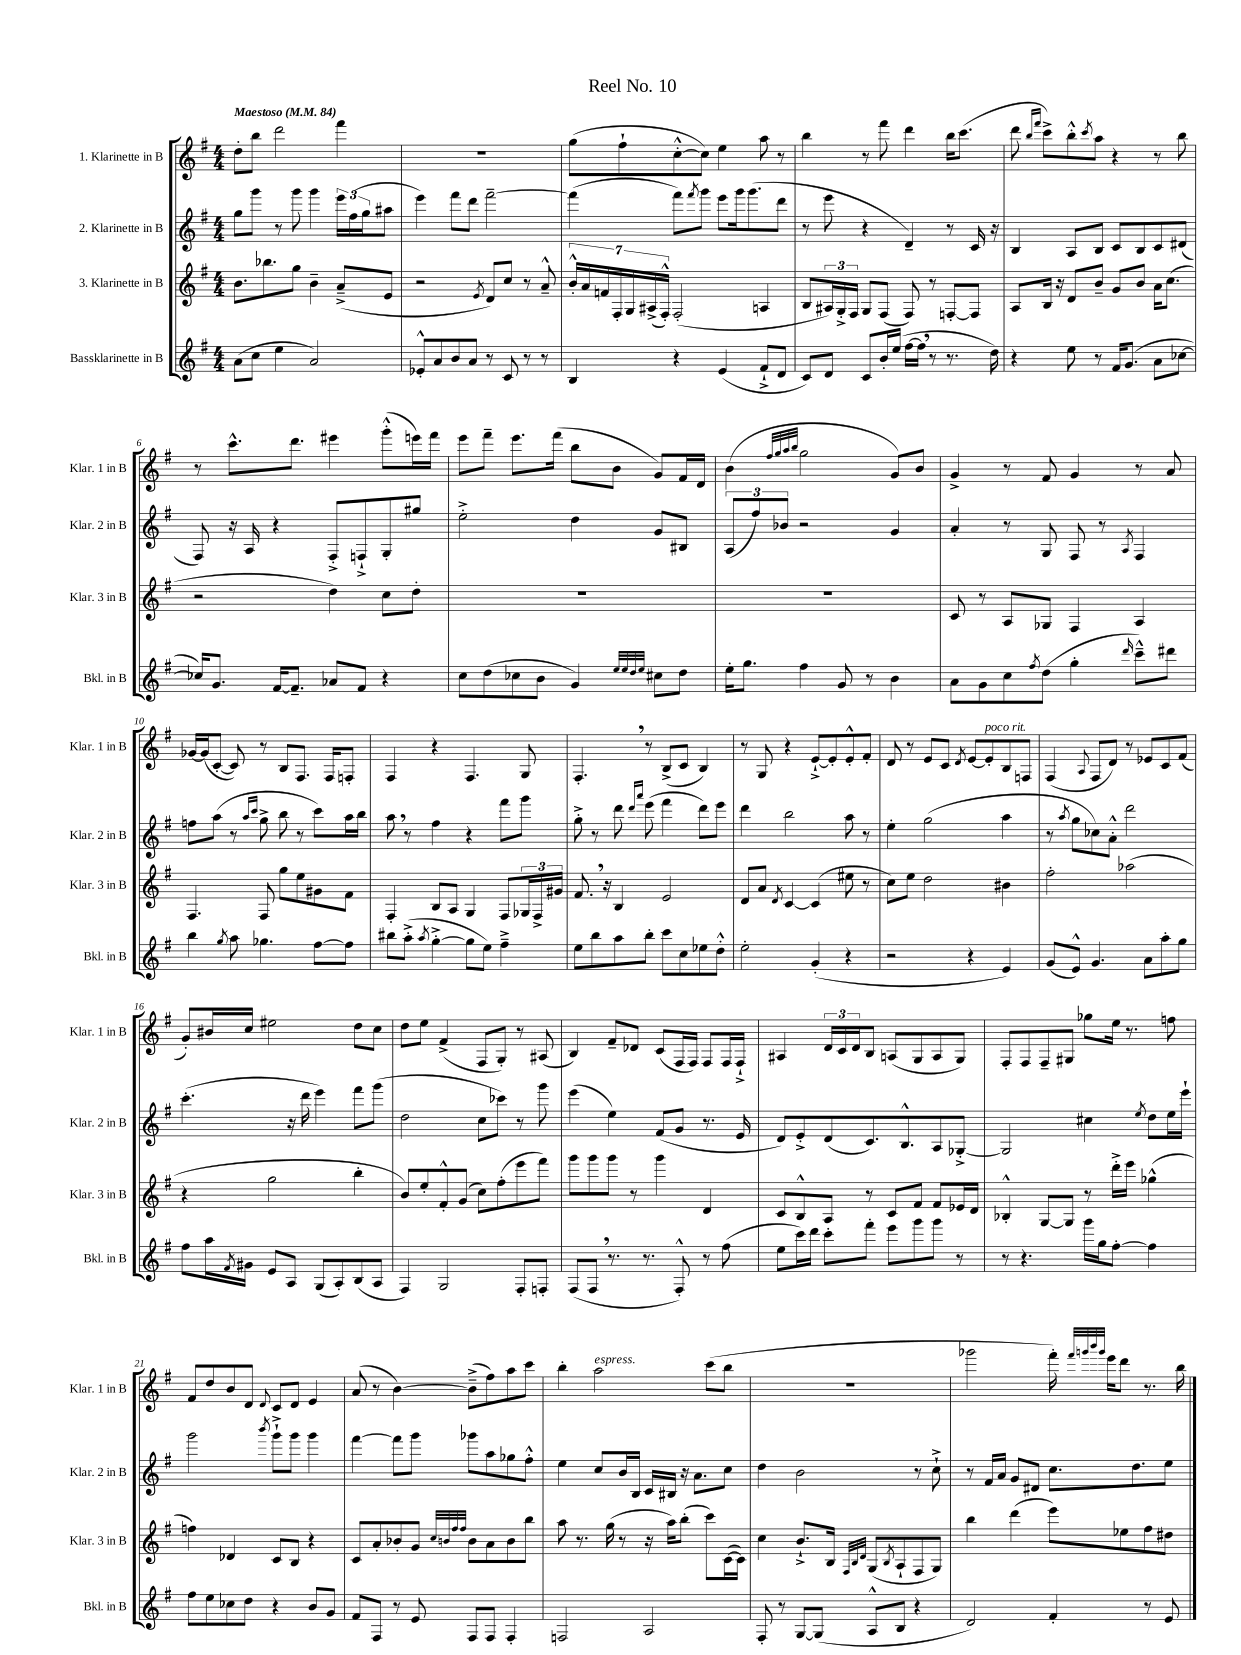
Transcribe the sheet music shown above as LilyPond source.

\header { title = "Reel No. 10" }
<<
\new StaffGroup <<
\new Staff = "s0" \with { instrumentName = "1. Klarinette in B" shortInstrumentName = "Klar. 1 in B" } {
    \clef treble \key g \major \numericTimeSignature \time 4/4 \tempo "Maestoso" 4 = 84
    d''8-. b''8 d'''2 fis'''4 |
    R1 |
    g''8( fis''8-! c''8~-.-^ c''8) e''4 a''8 r8 |
    b''4 r8 fis'''8 d'''4 b''16 c'''8.( |
    d'''8 \grace { b''16 fis'''16 } c'''8->) b''8-.-^ \acciaccatura { c'''8 } a''8 r4 r8 b''8 |
    r8 c'''8.-^ d'''8. eis'''4 g'''8-.-^( e'''16) fis'''16 |
    e'''8 fis'''8-- e'''8. fis'''16( b''8 b'8 g'8) fis'16 d'16 |
    b'4( \grace { fis''32 g''32 a''32 b''32 } g''2 g'8) b'8 |
    g'4-> r8 fis'8 g'4 r8 a'8 |
    ges'16~ ges'16( c'8~-. c'8) r8 b8 fis8. fis16 f8-. |
    fis4 r4 fis4. g8 |
    fis4.-. \breathe r8 b8->( c'8 b4) |
    r8 g8 r4 e'8~-!-> e'8-. e'8-.-^ fis'8-. |
    d'8 r8 e'8 c'8 \acciaccatura { d'8 } e'8~ e'8-.^\markup { \italic "poco rit." } b8 f8 |
    fis4( \appoggiatura { a8 } fis8 d'8) r8 ees'8 c'8 fis'8( |
    g'8-.) bis'16 c''16 eis''2 d''8 c''8 |
    d''8 e''8 fis'4->( fis8 g8-.) r8 ais8( |
    b4) fis'8-- des'8 c'8( fis16 fis16) fis8 fis16 fis16-!-> |
    ais4 \tuplet 3/2 { d'16 c'16 d'16 } b8 a8( g8 a8 g8) |
    fis8-. fis8 fis8-- gis8 ges''8 e''16 r8. f''8 |
    fis'8 d''8 b'8 d'8 \appoggiatura { d'8 } c'8 d'8 e'4 |
    a'8( r8 b'4~) b'8--->( fis''8) a''8 c'''8 |
    b''4-. a''2^\markup { \italic "espress." } c'''8( b''8 |
    R1 |
    ges'''2 fis'''16-.) \grace { fis'''32 g'''32 b'''32 g'''32 } e'''16 d'''8 r8. b''16 \bar "|." |
}
\new Staff = "s1" \with { instrumentName = "2. Klarinette in B" shortInstrumentName = "Klar. 2 in B" } {
    \clef treble \key g \major \numericTimeSignature \time 4/4
    g''8 g'''8 r8 g'''8 g'''4 \tuplet 3/2 { e'''16 fis''16( g''16 } ais''8 |
    e'''4) fis'''8 d'''8 fis'''2~-- |
    fis'''4( fis'''8) \acciaccatura { fis'''8 } g'''8 e'''8 g'''16 g'''8.( d'''8 |
    r8 e'''8 r4 d'4--) r8 c'16 r16 |
    b4 a8 b8 c'8 b8 c'8 dis'8( |
    fis8) r16 a16 r4 fis8-.-> f8-!-> g8-. gis''8 |
    e''2-.-> d''4 g'8 bis8 |
    \tuplet 3/2 { a8( fis''8) bes'8 } r2 g'4 |
    a'4-. r8 g8 fis8 r8 \acciaccatura { a8 } fis4 |
    f''8 a''8( r8 \grace { a''16 c'''16 } g''8-> b''8 r8 c'''8) a''16 b''16 |
    a''8 \breathe r8 fis''4 r4 fis'''8 g'''8 |
    g''8-.-> r8 d'''8 \grace { d'''16 a'''16 } e'''8( fis'''4 d'''8) e'''8 |
    d'''4 b''2 a''8 r8 |
    e''4-. g''2( a''4 |
    r8 \acciaccatura { a''8 } g''8 ces''8) a'8-.-^ d'''2 |
    c'''4.-.( r16 d'''16 e'''4) fis'''8 g'''8( |
    d''2 c''8 ces'''8) r8 g'''8 |
    e'''4( e''4) fis'8( g'8 r8. e'16 |
    d'8) e'8-.-> d'8( c'8.) b8.-^ a8 ges8~-.-> |
    ges2 cis''4 \acciaccatura { e''8 } d''8 e''16 e'''16-! |
    g'''2 \acciaccatura { b'''8 } g'''8-!-> g'''8 g'''4 |
    fis'''4~ fis'''8 g'''8 ges'''8 a''8 ges''8 fis''8-.-^ |
    e''4 c''8 b'16 b16 c'16 bis16 r16 a'8. c''8 |
    d''4 b'2 r8 c''8-!-> |
    r8 fis'16 a'16 g'8 dis'8 c''8. d''8. e''8 \bar "|." |
}
\new Staff = "s2" \with { instrumentName = "3. Klarinette in B" shortInstrumentName = "Klar. 3 in B" } {
    \clef treble \key g \major \numericTimeSignature \time 4/4
    b'8. bes''8. g''8 b'4-- a'8--->( e'8 |
    r2 \acciaccatura { e'8 } d'8) c''8 r8 a'8---^ |
    \tuplet 7/4 { b'16-.-^ a'16 f'16 fis16-. g16 ais16->( fis16-.-^) } fis2-.( a4 |
    b8 \tuplet 3/2 { ais16) g16-.-> fis16 } g8 fis8( fis8) r8 f8~-. f8 |
    a8 b16 r16 d'8 b'8-- g'8 b'8 a'16 c''8.( |
    r2 d''4) c''8 d''8-. |
    R1 |
    R1 |
    c'8 r8 a8 ges8 fis4 a4 |
    fis4. fis8 g''8 e''8 gis'8 fis'8 |
    fis4-. b8 a8 g4 fis8 \tuplet 3/2 { ges16 fis16-> gis'16 } |
    fis'8. \breathe r16 b4 e'2 |
    d'8 a'8 \acciaccatura { d'8 } c'4~ c'4( eis''8 r8 |
    c''8) e''8 d''2 bis'4 |
    fis''2-. aes''2( |
    r4 g''2 b''4-. |
    b'8) e''8-. fis'8-.-^ g'8( c''8) fis''8-.( e'''8 fis'''8) |
    g'''8 g'''8 g'''8 r8 g'''4 d'4 |
    c'8 b8-^ a8 r8 c'8 fis'8 fis'8 ees'16 d'16 |
    bes4-.-^ g8~ g8 r8 d'''16-.-> e'''16 ges''4-^( |
    f''4) des'4 c'8 b8 r4 |
    c'8 a'8-. bes'8-. g'8 \grace { c''32 b'32 fis''32 fis''32 } b'8 a'8 b'8 b''8 |
    a''8 r8. g''16( r8 r16 a''16) b''8-.( c'''8) c'16~( c'16) |
    c''4 b'8.-!-> b16 \grace { fis32 b32 d'32 } g8( \acciaccatura { b8 } a8-! fis8 g8) |
    b''4 d'''4( e'''8) ees''8 fis''8 dis''8 \bar "|." |
}
\new Staff = "s3" \with { instrumentName = "Bassklarinette in B" shortInstrumentName = "Bkl. in B" } {
    \clef treble \key g \major \numericTimeSignature \time 4/4
    a'8( c''8 e''4 a'2) |
    ees'8-.-^ a'8 b'8 a'8 r8 c'8 r8 r8 |
    b4 r4 e'4( fis'8-!-> d'8 |
    c'8) d'8 c'8 b'16-. e''16( fis''16~ fis''16 \breathe r8 r8. d''16) |
    r4 e''8 r8 fis'16 g'8.( a'8 ces''8~ |
    ces''16) g'8. fis'16~ fis'8.-- aes'8 fis'8 r4 |
    c''8 d''8( ces''8 b'8 g'4) \grace { e''32 e''32 d''32 e''32 } cis''8 d''8 |
    e''16-. g''8. fis''4 g'8 r8 b'4 |
    a'8 g'8 c''8 \acciaccatura { fis''8 } d''8( g''4-. \grace { d'''16 } c'''8---^) dis'''8 |
    b''4 \acciaccatura { g''8 } a''8 ges''4. fis''8~ fis''8 |
    bis''8 a''8-.->( \acciaccatura { a''8 } g''4~-.-> g''8 e''8) fis''4---> |
    e''8 b''8 a''8 b''8-. c'''8 c''8 ees''8 d''8-.-^ |
    e''2-. g'4-.( r4 |
    r2 r4 e'4) |
    g'8( e'8-^) g'4. a'8 a''8-. g''8 |
    fis''8 a''16 \acciaccatura { fis'8 } gis'16 e'8 a8 g8( a8-.) b8( a8 |
    fis4) g2 fis8-. f8-. |
    fis8( fis8 \breathe r8. r8. fis8-.-^) r8 fis''8( |
    e''8 c'''16) d'''16 c'''8-. fis'''8-. e'''8 g'''8 g'''8 r8 |
    r8 r4. g'''16 g''16 fis''8~-. fis''4 |
    fis''8 e''8 ces''8 d''8 r4 b'8 g'8 |
    fis'8 fis8 r8 e'8 fis8 fis8 fis4-. |
    f2 a2 |
    fis8-. r8 g8~ g8( a8-^ b8 r4 |
    d'2) fis'4-. r8 e'8 \bar "|." |
}
>>
>>
